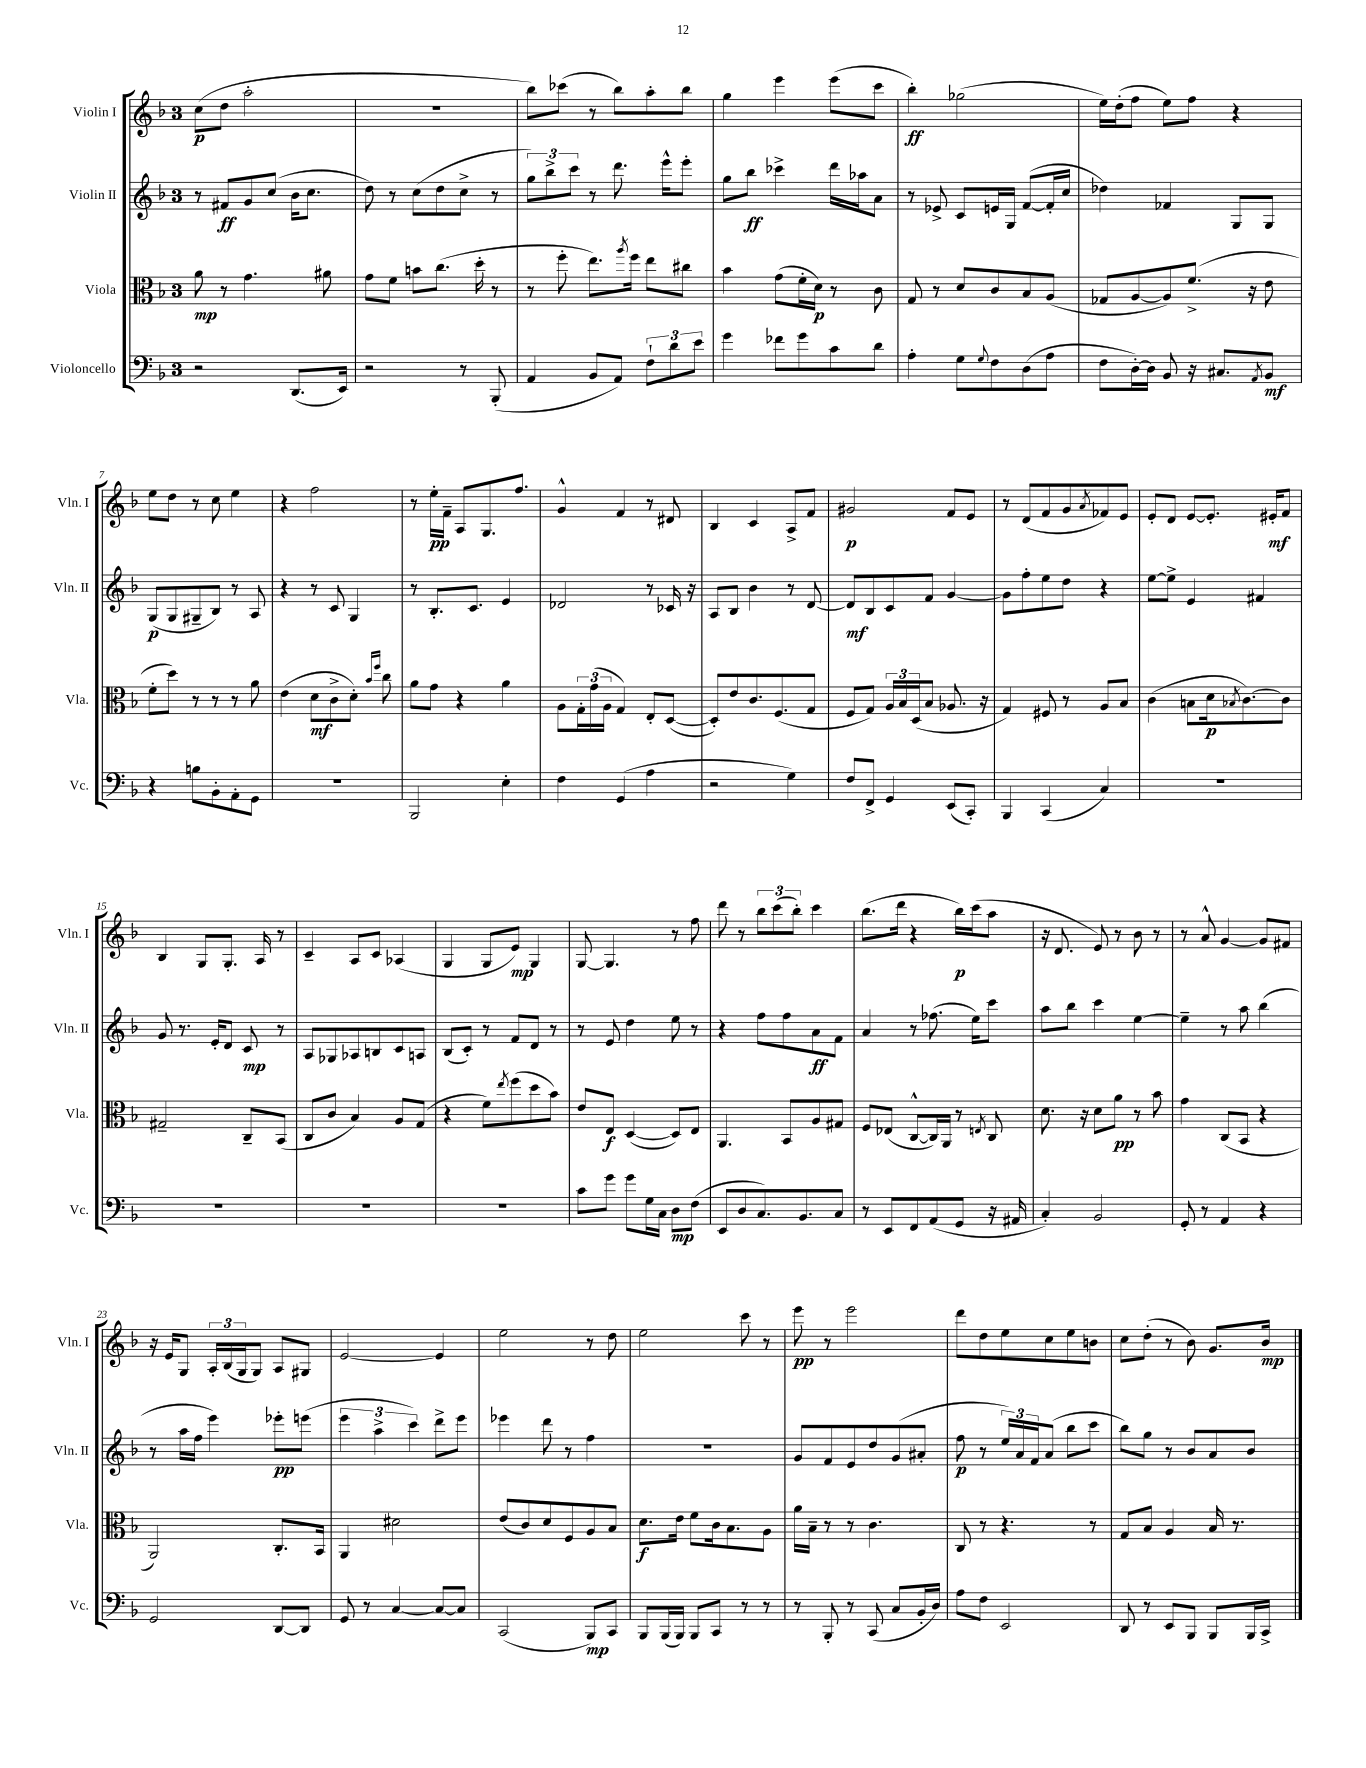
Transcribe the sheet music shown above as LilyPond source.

<<
\new StaffGroup <<
\new Staff = "s0" \with { instrumentName = "Violin I" shortInstrumentName = "Vln. I" } {
    \clef treble \key f \major \once \override Staff.TimeSignature.style = #'single-digit \time 3/4
    c''8\p( d''8 a''2-. |
    R2. |
    bes''8) ces'''8( r8 bes''8) a''8-. bes''8 |
    g''4 e'''4 e'''8( c'''8 |
    bes''4-.\ff) ges''2( |
    e''16) d''16-.( f''8 e''8) f''8 r4 |
    e''8 d''8 r8 c''8 e''4 |
    r4 f''2 |
    r8 e''16-.\pp f'16-- a8 g8. f''8. |
    g'4-^ f'4 r8 dis'8 |
    bes4 c'4 a8-> f'8 |
    gis'2\p f'8 e'8 |
    r8 d'8( f'8 g'8 \acciaccatura { a'8 } fes'8) e'8 |
    e'8-. d'8 e'8~ e'8.-. eis'16-.\mf f'8 |
    bes4 g8 g8.-. a16 r8 |
    c'4-- a8 c'8 aes4( |
    g4 g8 e'8\mp) g4 |
    g8~ g4. r8 f''8 |
    d'''8 r8 \tuplet 3/2 { bes''8 c'''8( bes''8-.) } c'''4 |
    bes''8.( d'''16 r4 bes''16\p) c'''16( a''8 |
    r16 d'8. e'8) r8 bes'8 r8 |
    r8 a'8-^ g'4~ g'8 fis'8 |
    r16 e'16 g8 \tuplet 3/2 { a16-. bes16( g16 } g8) a8 gis8 |
    e'2~ e'4 |
    e''2 r8 d''8 |
    e''2 c'''8 r8 |
    e'''8\pp r8 e'''2 |
    d'''8 d''8 e''8 c''8 e''8 b'8 |
    c''8 d''8-.( r8 bes'8) g'8. bes'16\mp \bar "|." |
}
\new Staff = "s1" \with { instrumentName = "Violin II" shortInstrumentName = "Vln. II" } {
    \clef treble \key f \major \once \override Staff.TimeSignature.style = #'single-digit \time 3/4
    r8 fis'8\ff g'8 c''8( bes'16 c''8. |
    d''8) r8 c''8( d''8 c''8-> r8 |
    \tuplet 3/2 { g''8) bes''8-> c'''8 } r8 d'''8. e'''16-^ e'''8-. |
    g''8 bes''8\ff ces'''4-> d'''16 aes''16 a'8 |
    r8 ees'8-> c'8 e'16 g16 f'8~( f'16-. c''16 |
    des''4) fes'4 g8 g8 |
    g8\p( g8 gis8-- bes8) r8 a8 |
    r4 r8 c'8 g4 |
    r8 bes8.-. c'8. e'4 |
    des'2 r8 ces'16 r16 |
    a8 bes8 bes'4 r8 d'8~ |
    d'8\mf bes8 c'8 f'8 g'4~ |
    g'8 f''8-. e''8 d''8 r4 |
    e''8~ e''8-> e'4 fis'4 |
    g'8 r8. e'16-. d'8 c'8\mp r8 |
    a8 ges8 aes8 b8 c'8 a8 |
    bes8( c'8-.) r8 f'8 d'8 r8 |
    r8 e'8 d''4 e''8 r8 |
    r4 f''8 f''8 a'8\ff f'8 |
    a'4 r8 fes''8.( e''16) c'''8 |
    a''8 bes''8 c'''4 e''4~ |
    e''4-- r8 a''8 bes''4( |
    r8 a''16 f''16 e'''4) ees'''8-.\pp e'''8( |
    \tuplet 3/2 { e'''4 a''4-> c'''4) } d'''8-> e'''8 |
    ees'''4 d'''8 r8 f''4 |
    R2. |
    g'8 f'8 e'8 d''8 g'8( ais'8-. |
    f''8\p r8 \tuplet 3/2 { e''16) a'16 f'16 } a'8( bes''8 c'''8 |
    bes''8) g''8 r8 bes'8 a'8 bes'8 \bar "|." |
}
\new Staff = "s2" \with { instrumentName = "Viola" shortInstrumentName = "Vla." } {
    \clef alto \key f \major \once \override Staff.TimeSignature.style = #'single-digit \time 3/4
    a'8\mp r8 g'4. ais'8 |
    g'8 f'8 b'8 c''8.( d''16-. r8 |
    r8 f''8-. e''8.) \acciaccatura { a''8 } f''16 e''8 cis''8 |
    bes'4 g'8( f'16-. d'16\p) r8 c'8 |
    g8 r8 d'8 c'8 bes8 a8( |
    ges8 a8~ a8) f'8.->( r16 e'8 |
    f'8-. d''8) r8 r8 r8 a'8 |
    e'4( d'8\mf c'8-> d'8-.) \grace { bes'16 f''16 } c''8 |
    a'8 g'8 r4 a'4 |
    a8 \tuplet 3/2 { g16-. g'16( a16 } g4) e8-. d8~( |
    d8-.) e'8 c'8. f8.( g8 |
    f8 g8) \tuplet 3/2 { a16 bes16 d16( } bes8 aes8. r16 |
    g4) fis8 r8 a8 bes8 |
    c'4( b8 d'16\p \acciaccatura { bes8 } c'8.~) c'8 |
    gis2-- c8-- bes,8( |
    c8 c'8 bes4) a8 g8( |
    r4 f'8) \acciaccatura { e''8 } f''8( d''8 bes'8) |
    e'8 e8\f d4~( d8) e8 |
    a,4. bes,8 a8 gis8 |
    f8 ees8( c8~-^ c16) a,16 r8 \acciaccatura { e8 } c8 |
    d'8. r16 d'8 a'8\pp r8 bes'8 |
    g'4 c8( bes,8 r4 |
    a,2) c8.-. bes,16 |
    a,4 dis'2 |
    e'8( c'8) d'8 f8 a8 bes8 |
    d'8.\f e'16 f'8 c'16 bes8. a8 |
    a'16 bes16-- r8 r8 c'4. |
    c8 r8 r4. r8 |
    g8 bes8 a4 bes16 r8. \bar "|." |
}
\new Staff = "s3" \with { instrumentName = "Violoncello" shortInstrumentName = "Vc." } {
    \clef bass \key f \major \once \override Staff.TimeSignature.style = #'single-digit \time 3/4
    r2 d,8.( e,16) |
    r2 r8 bes,,8-.( |
    a,4 bes,8 a,8) \tuplet 3/2 { f8-! d'8 e'8 } |
    g'4 fes'8 g'8 c'8 d'8 |
    a4-. g8 \appoggiatura { g8 } f8 d8( a8 |
    f8 d16~-.) d16 bes,8 r16 cis8. \acciaccatura { a,8 } bes,8\mf |
    r4 b8 bes,8-. a,8-. g,8 |
    R2. |
    bes,,2 e4-. |
    f4 g,4( a4 |
    r2 g4) |
    f8 f,8-> g,4 e,8( c,8-.) |
    bes,,4 c,4( c4) |
    R2. |
    R2. |
    R2. |
    R2. |
    c'8 g'8 g'8 g16 c16 d8\mp f8( |
    e,8 d8 c8.) bes,8. c8 |
    r8 e,8 f,8 a,8( g,8 r16 ais,16 |
    c4-.) bes,2 |
    g,8-. r8 a,4 r4 |
    g,2 d,8~ d,8 |
    g,8 r8 c4~ c8~ c8 |
    c,2( bes,,8\mp) c,8 |
    bes,,8 bes,,16( bes,,16) bes,,8 c,8 r8 r8 |
    r8 bes,,8-. r8 c,8( c8 bes,16-. d16) |
    a8 f8 e,2 |
    d,8 r8 e,8 bes,,8 bes,,8 bes,,16 c,16-> \bar "|." |
}
>>
>>
